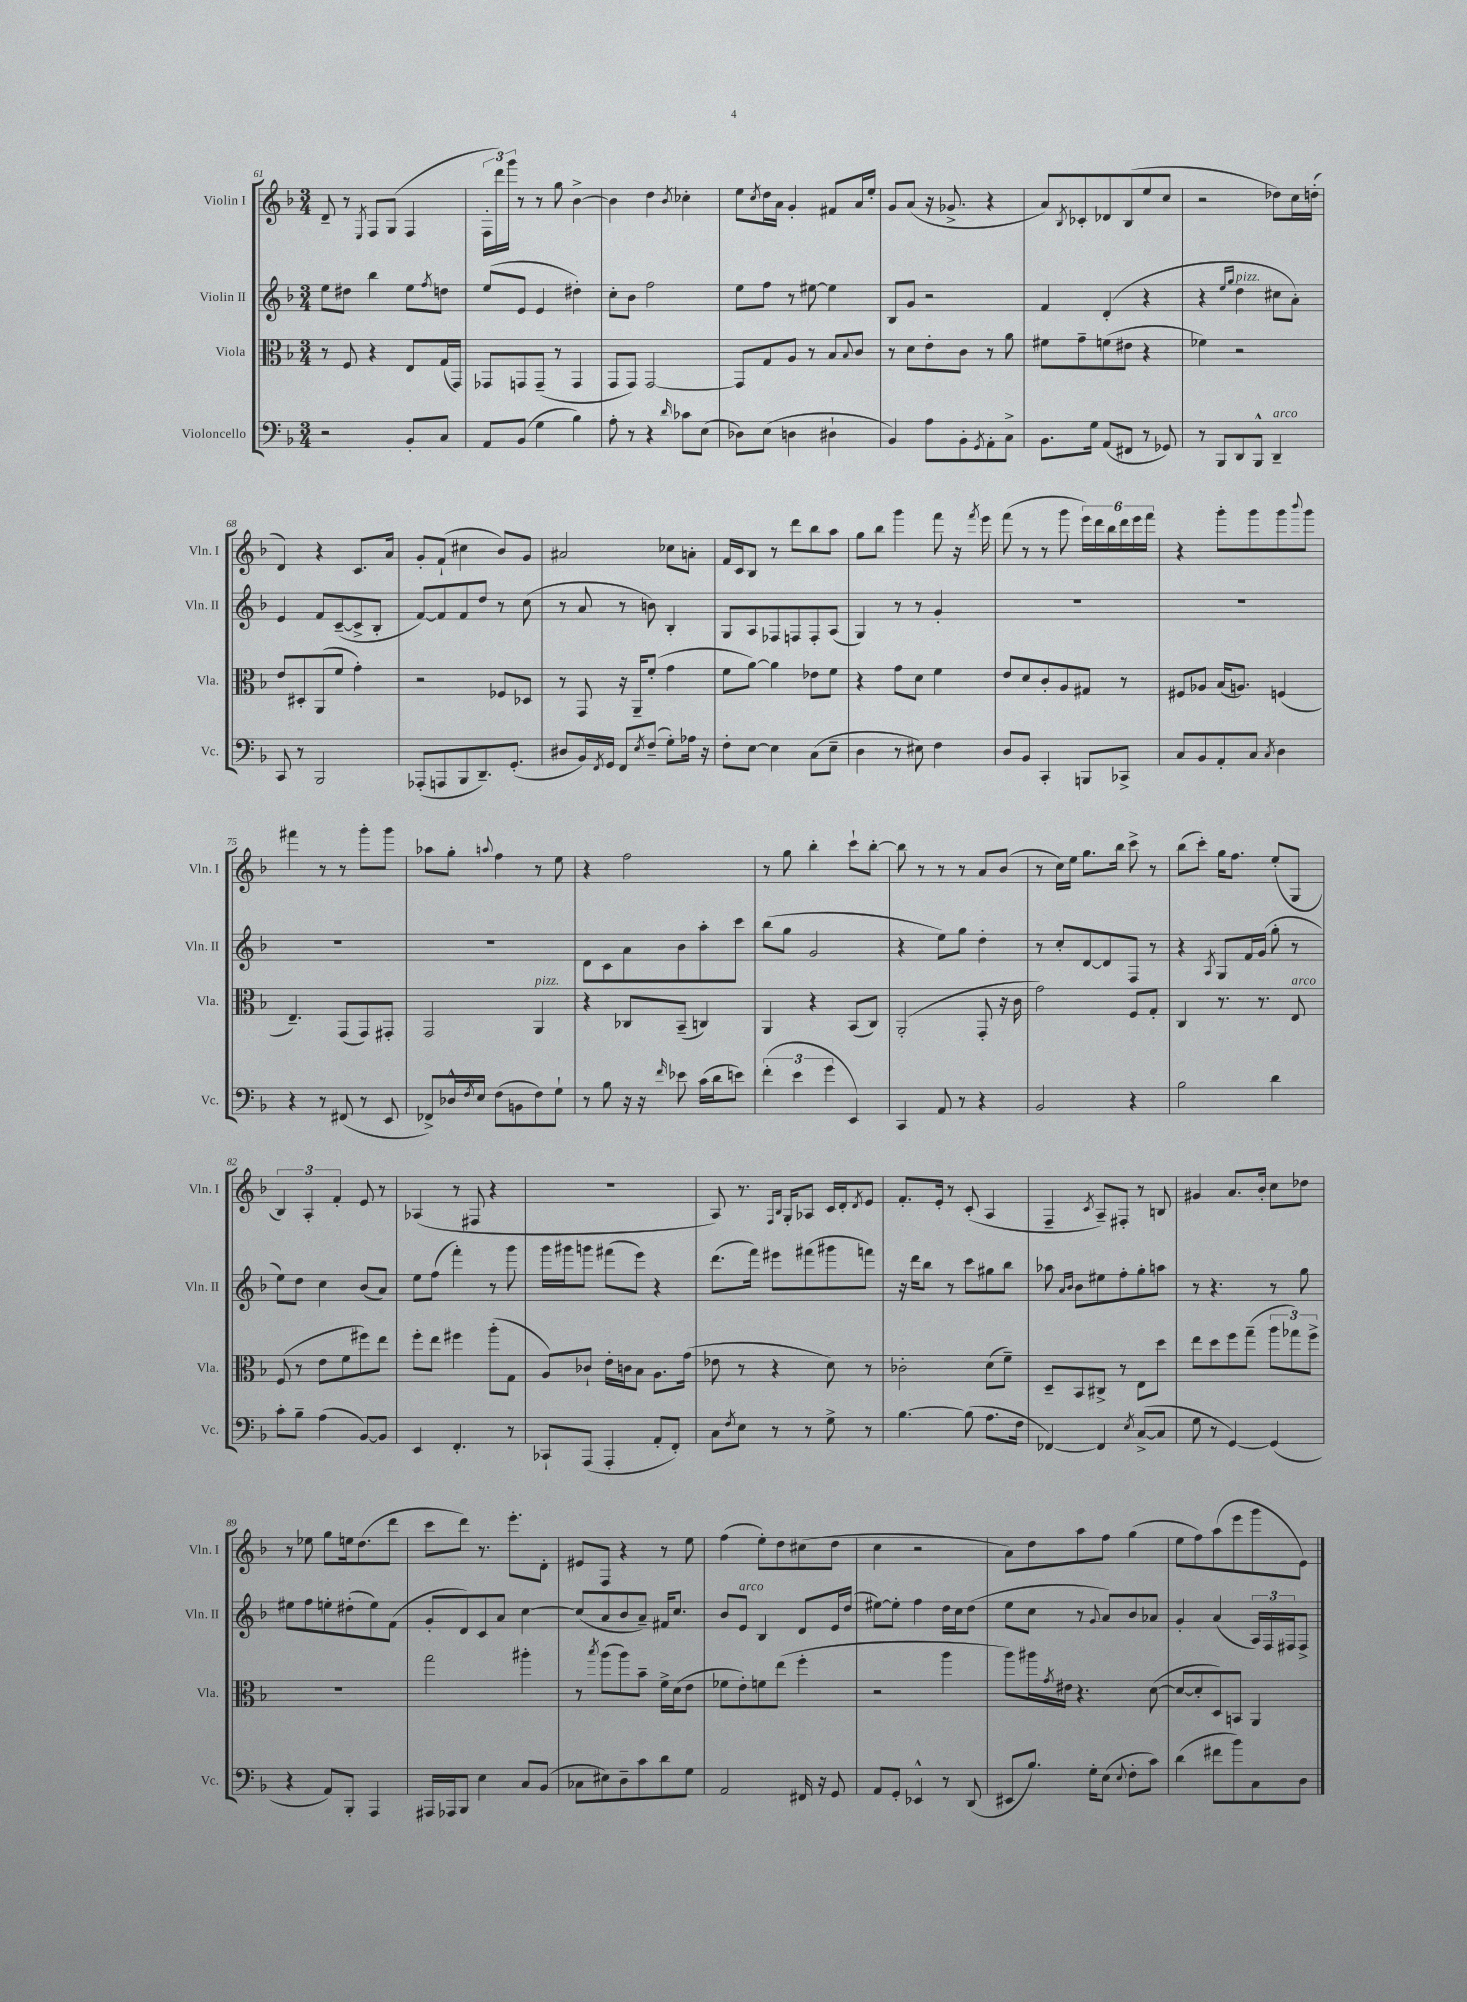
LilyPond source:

<<
\new StaffGroup <<
\new Staff = "s0" \with { instrumentName = "Violin I" shortInstrumentName = "Vln. I" } {
    \clef treble \key f \major \numericTimeSignature \time 3/4
    d'8-- r8 \acciaccatura { e8 } f8 g8( f4 |
    \tuplet 3/2 { f16-. d'''16) g'''16 } r8 r8 g''8 bes'4~-> |
    bes'4 d''4 \acciaccatura { bes'8 } ces''4-. |
    e''8 \acciaccatura { c''8 } d''16 a'16 g'4-. fis'8 a'16 e''16-. |
    g'8 a'8( r16 ges'8.-> r4 |
    a'8) \acciaccatura { bes8 } ces'8-. des'8 bes8( e''8 c''8 |
    r2 des''8) c''16 d''16-.( |
    d'4) r4 c'8. a'16 |
    g'8-. f'8-!( cis''4 bes'8) g'8 |
    ais'2 ces''8 a'8-. |
    f'16 c'16 bes8 r8 d'''8 bes''8 a''8 |
    g''8 bes''8 g'''4 f'''8 r16 \acciaccatura { f'''8 } e'''16 |
    f'''8( r8 r8 g'''8 \tuplet 6/4 { e'''16) d'''16 bes''16 d'''16 e'''16 f'''16 } |
    r4 g'''8-. g'''8 g'''8 \appoggiatura { bes'''8 } g'''8 |
    fis'''4 r8 r8 g'''8-. g'''8 |
    aes''8 g''8-. \appoggiatura { a''8 } f''4 r8 e''8 |
    r4 f''2 |
    r8 g''8 bes''4-. c'''8-! bes''8~-. |
    bes''8 r8 r8 r8 a'8 bes'8( |
    r8 c''16) e''16 g''8. bes''16 c'''8-> r8 |
    bes''8( c'''8-.) g''16 f''8. e''8-.( g8 |
    \tuplet 3/2 { bes4) a4-. f'4-. } e'8 r8 |
    aes4( r8 fis8 r4 |
    R2. |
    a8) r8. \grace { f16 bes16 } g16-. aes8 c'16 d'16-. \acciaccatura { d'8 } e'8 |
    f'8.-. e'16-. r8 c'8-.( a4 |
    f4-- \acciaccatura { c'8 } a8--) fis8-. r8 b8 |
    gis'4 a'8. bes'16-. c''8 des''8 |
    r8 ees''8 g''8 e''16 d''8.( d'''8 |
    c'''8 d'''8) r8. e'''8.-. d'8-. |
    eis'8 f8 r4 r8 e''8 |
    f''4( e''8-.) d''8 cis''8( d''8 |
    c''4 r2 |
    a'8) d''8 a''8 f''8 g''4( |
    e''8 f''8) a''8( e'''8 g'''8 e'8) \bar "|." |
}
\new Staff = "s1" \with { instrumentName = "Violin II" shortInstrumentName = "Vln. II" } {
    \clef treble \key f \major \numericTimeSignature \time 3/4
    e''8 dis''8 bes''4 e''8 \acciaccatura { f''8 } d''8 |
    e''8( e'8 e'4 dis''4-.) |
    c''8-. bes'8 f''2 |
    e''8 f''8 r8 eis''8~ eis''4 |
    bes8 g'8 r2 |
    f'4 d'4-.( r4 |
    r4 \grace { e''16 g''16 } d''4^\markup { \italic "pizz." } cis''8 a'8-.) |
    e'4 f'8 c'8~--( c'8-> bes8-. |
    f'8~) f'8 f'8 d''8 r8 c''8( |
    r8 a'8 r8 b'8) bes4-. |
    g8 a8 fes8 f8 f8-. a8( |
    g4) r8 r8 g'4-. |
    R2. |
    R2. |
    R2. |
    R2. |
    d'8 c'8 a'8 bes'8 a''8-. c'''8 |
    bes''8( g''8 g'2 |
    r4 e''8) g''8 d''4-. |
    r8 c''8-. d'8~ d'8 f8 r8 |
    r4 \acciaccatura { a8 } g8 f'16 g'16( g''8-. r8 |
    e''8) d''8 c''4 bes'8( a'8) |
    e''8 f''8( f'''4-.) r8 g'''8 |
    g'''16 gis'''16 g'''8 fis'''8( e'''8) r4 |
    d'''8.( f'''16) eis'''8 fis'''8( gis'''8 f'''8) |
    r16 d'''16 bes''8 r8 c'''8 gis''8 bes''8 |
    aes''8 \grace { a'16 bes'16 } bes'8 eis''8 f''8-. g''8-. a''8 |
    r8 r4. r8 g''8 |
    eis''8 f''8 e''8-. dis''8-.( e''8) f'8( |
    g'8-. d'8) c'8 a'8 c''4~ |
    c''8( a'8 bes'8 a'8--) fis'16 c''8. |
    bes'8 e'8^\markup { \italic "arco" } bes4 d'8 e'16 d''16( |
    eis''8~) eis''8-. f''4 d''16 c''16 d''8( |
    e''8 c''8 r8 \appoggiatura { g'8 } a'8) bes'8 aes'8 |
    g'4-. a'4( \tuplet 3/2 { a16) f16 fis16 } fis8-> \bar "|." |
}
\new Staff = "s2" \with { instrumentName = "Viola" shortInstrumentName = "Vla." } {
    \clef alto \key f \major \numericTimeSignature \time 3/4
    r8 f8 r4 e8 g16( g,16) |
    ges,8 g,8 g,8--( r8 g,4 |
    g,8 g,8) g,2~ |
    g,8 g8 a8 r8 bes8 \appoggiatura { bes8 } c'8 |
    r8 d'8 e'8-. c'8 r8 a'8 |
    fis'8 g'8-- f'8( eis'8 r4 |
    fes'4) r2 |
    e'8 dis8-. a,8( f'8 g'4-.) |
    r2 fes8 des8 |
    r8 g,8 r16 a,16-- f'8-.( g'4 |
    f'8 a'8~) a'4 ees'8 f'8 |
    r4 g'8 d'8 f'4 |
    e'8 d'8 c'8-. a8 gis8 r8 |
    fis8 aes8 bes16( a8.) f4( |
    e4.--) g,8( g,8) gis,8-. |
    g,2 a,4^\markup { \italic "pizz." } |
    r4 ces8 bes,8--( c4) |
    a,4 r4 bes,8( c8) |
    a,2-.( g,8-. r16 c'16 |
    g'2) f8 g8-. |
    c4 r8. r8. e8^\markup { \italic "arco" } |
    f8( r8 e'8 f'8 fis''8) e''8 |
    f''8-. e''8 fis''4 a''8-.( g8 |
    a8) ces'8-! e'16-. c'16 bes8 a8. g'16( |
    ees'8 r8 r4 d'8) r8 |
    ces'2-. d'8( f'8--) |
    d8-- bes,8 cis8-> r8 e8 d''8 |
    e''8 d''8 f''8 g''8--( \tuplet 3/2 { a''8 ges''8) f''8-> } |
    R2. |
    g''2 ais''4-. |
    r8 \acciaccatura { bes''8 } a''8( a''8) bes'8-- f'16-> d'16( e'8 |
    fes'8 e'8-.) f'8 e''8( f''4-. |
    r2 a''4 |
    a''8) ais''16 \acciaccatura { g'8 } eis'16 r4. d'8~( |
    d'8~ d'8-. d8) b,8 a,4 \bar "|." |
}
\new Staff = "s3" \with { instrumentName = "Violoncello" shortInstrumentName = "Vc." } {
    \clef bass \key f \major \numericTimeSignature \time 3/4
    r2 bes,8-. c8 |
    a,8 bes,8( g4 bes4) |
    a8-. r8 r4 \grace { d'16 } ces'8 e8( |
    des8) e8( d4 dis4-! |
    bes,4) a8 bes,8-. \acciaccatura { g,8 } a,8-. c8-> |
    bes,8. g16 a,8( fis,8 r8 ges,8) |
    r8 bes,,8 d,8 bes,,8-^ d,4--^\markup { \italic "arco" } |
    c,8 r8 bes,,2 |
    aes,,8-.( a,,8 bes,,8 d,8.--) g,8.-.( |
    dis8 bes,16) \acciaccatura { f,8 } g,16 f,8 \acciaccatura { e8 } f8--( g8-.) aes16 r16 |
    f8-. e8~ e4 c8( e8-- |
    d4 r8 eis8) f4 |
    d8 bes,8 c,4-. b,,8 ces,8-> |
    c8 bes,8 a,8-. c8 \acciaccatura { c8 } d4 |
    r4 r8 fis,8( r8 e,8 |
    fes,8->) des16-^ \acciaccatura { f8 } e16 f8( b,8 f8) g8-! |
    r8 bes8 r16 r16 \grace { f'16 } ees'8 c'16( d'16 e'8) |
    \tuplet 3/2 { f'4-.( e'4 g'4 } e,4) |
    c,4 a,8 r8 r4 |
    bes,2 r4 |
    bes2 d'4 |
    c'8-. bes8-- a4( bes,8~) bes,8 |
    e,4 f,4.-. r8 |
    ces,8-! a,,8( a,,4-. a,8-. f,8-.) |
    c8 \acciaccatura { f8 } e8 r8 r8 g8-> r8 |
    bes4.~ bes8( a8. f16 |
    fes,4~) fes,4 \acciaccatura { e8 } c8~->( c8 |
    g8 r8 g,4~) g,4( |
    r4 a,8) bes,,8-. a,,4 |
    ais,,16 aes,,16 bes,,8 e4 c8 bes,8( |
    ces8 eis8) d8-- c'8 d'8 g8 |
    a,2 fis,16 r16 g,8 |
    a,8 g,8-. ees,4-^ r8 d,8( |
    eis,8 bes8.) g16-. e8( \appoggiatura { e8 } f8-. c'8) |
    d'4( fis'8 bes'8) c8 d8 \bar "|." |
}
>>
>>
\layout { \context { \Score currentBarNumber = #61 } }
